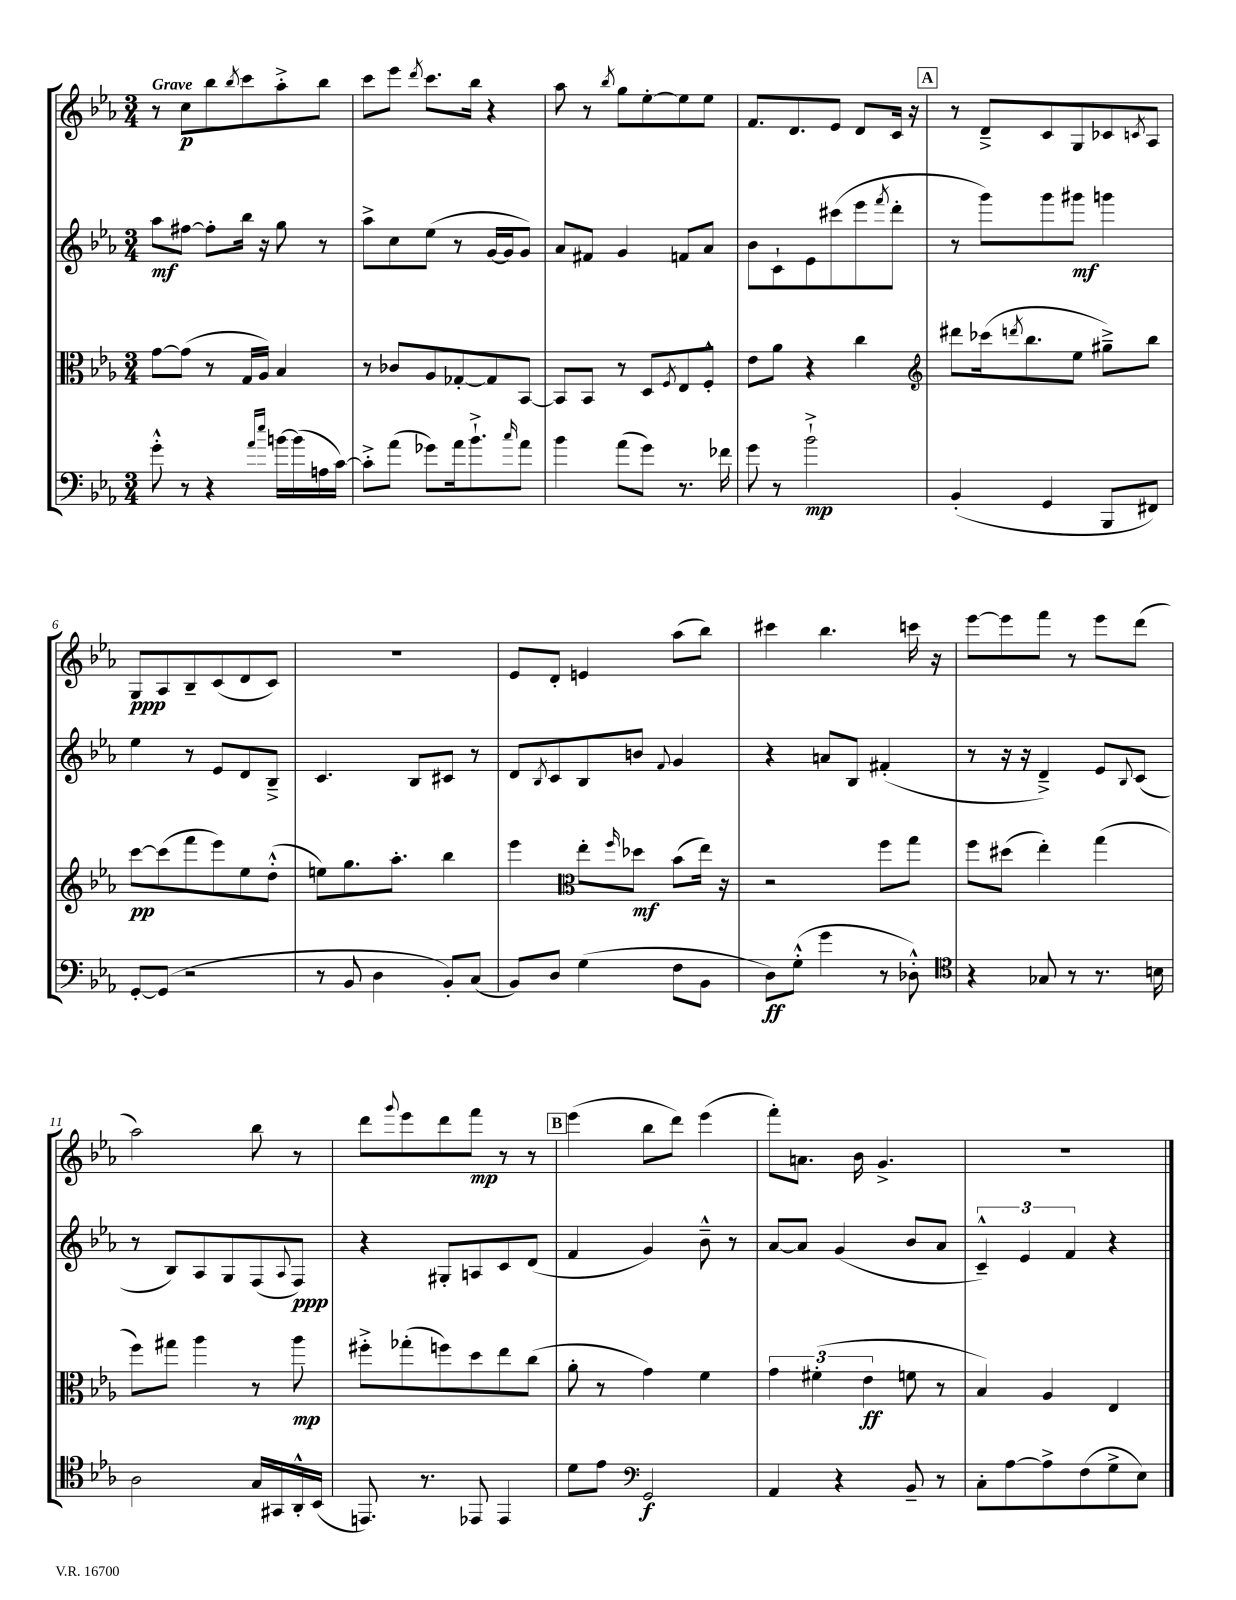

**kern	**kern	**kern	**kern
*staff4	*staff3	*staff2	*staff1
*clefF4	*clefC3	*clefG2	*clefG2
*k[b-e-a-]	*k[b-e-a-]	*k[b-e-a-]	*k[b-e-a-]
*M3/4	*M3/4	*M3/4	*M3/4
8g'^^	[8g	8aa-	8r
8r	(8g]	[8ff#	8cc
4r	8r	8ff#']	8bb-
.	.	.	8qbb-
.	16G	16bb-	8ccc
.	16A-)	16r	.
16qqa-	.	.	.
16qqee-	.	.	.
[16b	4B-	8gg	8aa-'^
(16b]	.	.	.
16A	.	8r	8bb-
[16c)	.	.	.
=	=	=	=
8c'^]	8r	8aa-^	8ccc
(8a-	8c-	8cc	8eee-
.	.	.	8qddd
8g-)	8A-	(8ee-	8.ccc
16a-	[8G-'	8r	.
8.b-`^	.	.	16bb-
.	8G-]	[16g	4r
.	.	16g]	.
16qqcc	.	.	.
8a-	[8BB-	8g)	.
=	=	=	=
4b-	8BB-]	8a-	8aa-
.	8BB-	8f#	8r
.	.	.	8qbb-
(8a-	8r	4g	8gg
8g)	8D	.	[8ee-'
.	8qF	.	.
8.r	8E-	8f	8ee-]
.	8F'^^	8a-	8ee-
16f-	.	.	.
=	=	=	=
8g	8e-	8b-	8.f
8r	8a-	8c`	.
.	.	.	8.d
2b-`^	4r	8e-	.
.	.	(8ccc#	8e-
.	4cc	8eee-	8d
.	.	8qfff	.
.	.	8ddd'	16c
.	.	.	16r
=	=	=	=
*	*clefG2	*	*
(4BB-'	8ddd#	8r	8r
.	(16ccc-	8ggg)	8d~^
.	8qddd	.	.
.	8.bb-	.	.
4GG	.	8ggg	8c
.	8ee-	8ggg#	8G
8BBB-	8gg#~^)	4ggg	8c-
.	.	.	8qc
8FF#)	8bb-	.	8A-
=	=	=	=
[8GG'	[8ccc	4ee-	8G
(8GG]	(8ccc]	.	8A-
2r	8fff	8r	8B-~
.	8eee-)	8e-	(8c
.	8ee-	8d	8d
.	(8dd'^^	8B-~^	8c)
=	=	=	=
8r	8ee)	4.c	2.r
8BB-	8.gg	.	.
4D	.	.	.
.	8.aa-'	.	.
.	.	8B-	.
8BB-')	4bb-	8c#	.
(8C	.	8r	.
=	=	=	=
8BB-)	4eee-	8d	8e-
.	.	8qB-	.
8D	.	8c	8d'
*	*clefC3	*	*
(4G	8ee-'	8B-	4e
.	16qqff	.	.
.	8dd-	8b	.
.	.	8qqf	.
8F	(8b-	4g	(8aa-
8BB-	16ee-)	.	8bb-)
.	16r	.	.
=	=	=	=
8D)	2r	4r	4ccc#
(8G'^^	.	.	.
4g	.	8a	4.bb-
.	.	8B-	.
8r	8ff	(4f#'	.
8D-'^^)	8gg	.	16ccc
.	.	.	16r
=	=	=	=
*clefC4	*	*	*
4r	8ff	8r	[8eee-
.	(8dd#	16r	8eee-]
.	.	16r	.
8G-	4ee-')	4d~^)	8fff
8r	.	.	8r
8.r	(4gg	8e-	8eee-
.	.	8qqB-	.
.	.	(8c	(8ddd
16B	.	.	.
=	=	=	=
2A-	8ff)	8r	2aa-)
.	8gg#	8B-)	.
.	4aa-	8A-	.
.	.	8G	.
16G	8r	(8F	8bb-
16GG#	.	.	.
.	.	8qqA-	.
16AA-'^^	8aa-	8F)	8r
(16BB-	.	.	.
=	=	=	=
8.EE)	8ff#'^	4r	8ddd
.	.	.	8qqggg
.	(8gg-'	.	8eee-
8.r	.	.	.
.	8ff)	8G#'	8ddd
8EE-	8dd	8A	8fff
4EE-	8ee-	8c	8r
.	(8cc	(8d	8r
=	=	=	=
8d	8a-'	4f	(4eee-
8e-	8r	.	.
*clefF4	*	*	*
2GG	4g)	4g)	8bb-
.	.	.	8ddd)
.	4f	8b-~^^	(4eee-
.	.	8r	.
=	=	=	=
4AA-	6g	[8a-	8fff')
.	.	8a-]	8.a
.	(6f#'	.	.
4r	.	(4g	.
.	.	.	16b-
.	6e-	.	.
.	.	.	4.g^
8BB-~	8f	8b-	.
8r	8r	8a-	.
=	=	=	=
8C'	4B-)	6c~^^)	2.r
[8A-	.	.	.
.	.	6e-	.
8A-^]	4A-	.	.
.	.	6f	.
(8F	.	.	.
8G^	4E-	4r	.
8E-)	.	.	.
==	==	==	==
*-	*-	*-	*-
